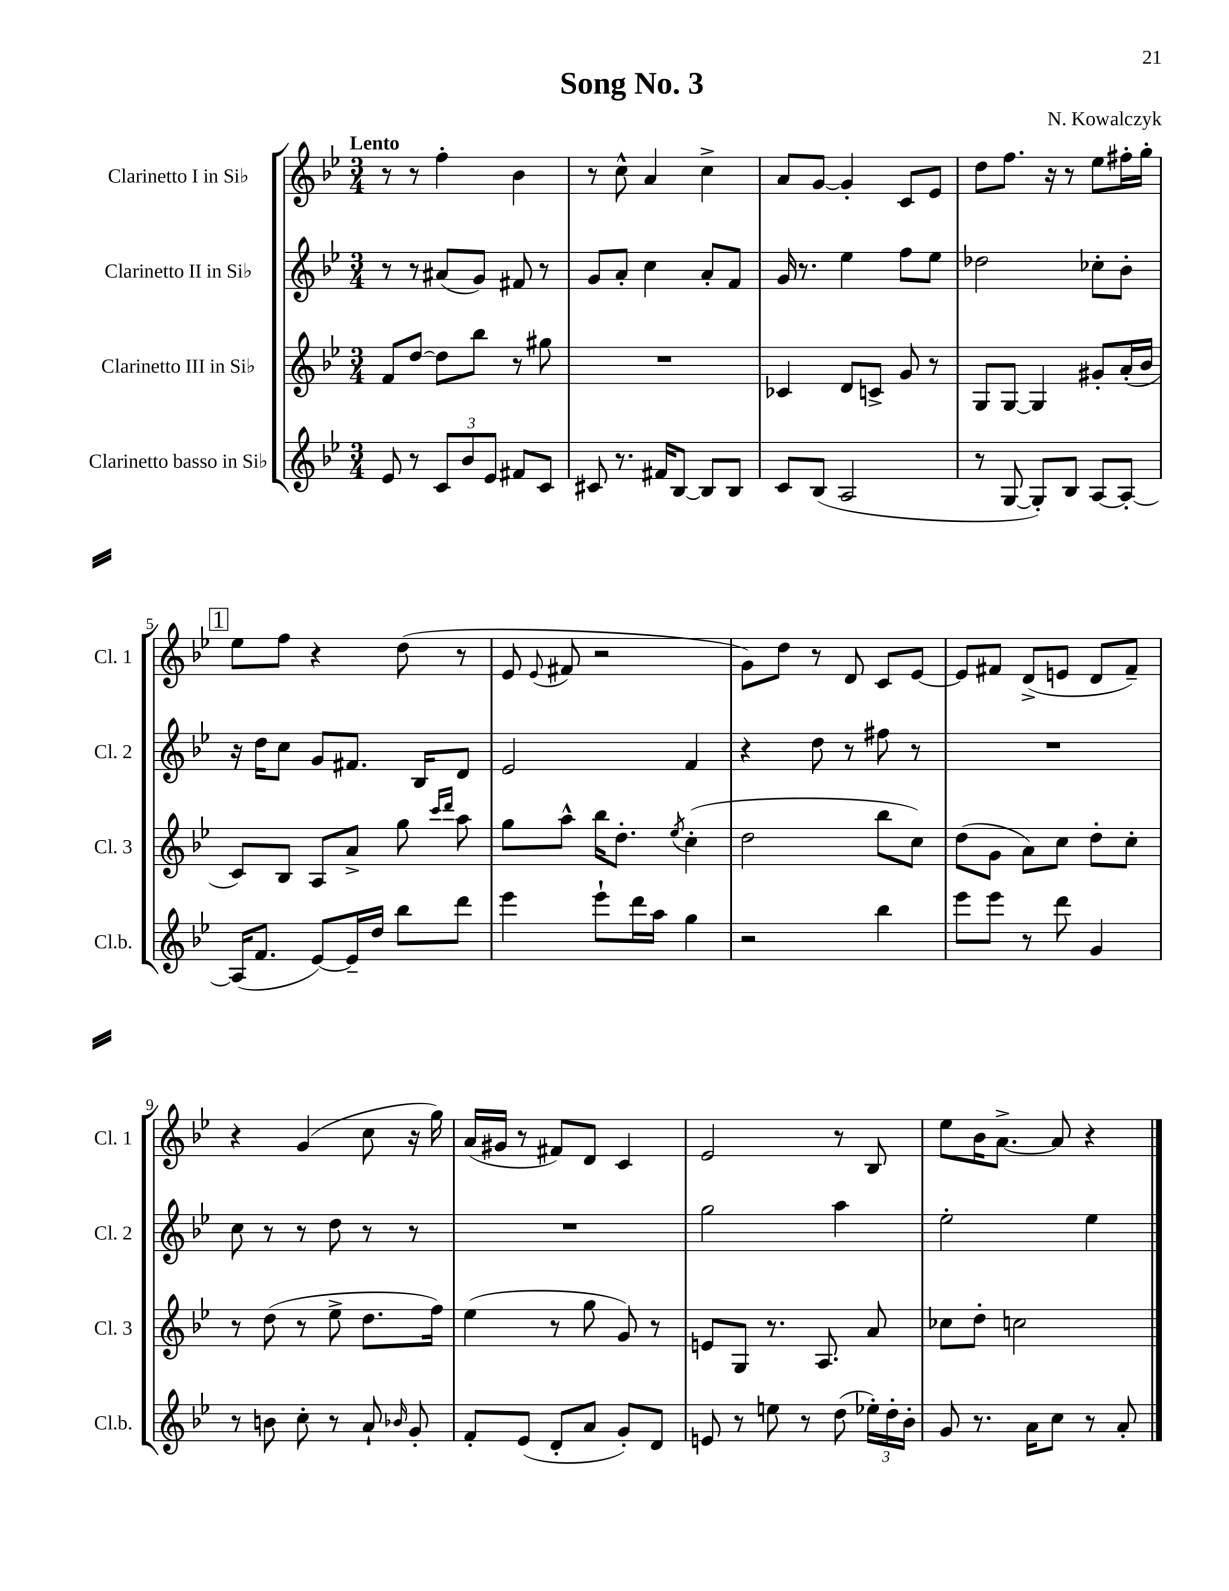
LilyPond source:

\header { title = "Song No. 3" composer = "N. Kowalczyk" }
<<
\new StaffGroup <<
\new Staff = "s0" \with { instrumentName = "Clarinetto I in Sib" shortInstrumentName = "Cl. 1" } {
    \clef treble \key bes \major \numericTimeSignature \time 3/4 \tempo "Lento"
    \autoBeamOff r8 r8 f''4-. bes'4 |
    r8 c''8-^ a'4 c''4-> |
    a'8[ g'8]~ g'4-. c'8[ ees'8] |
    d''8[ f''8.] r16 r8 ees''8[ fis''16-. g''16]-. |
    \mark \markup { \box "1" } ees''8[ f''8] r4 d''8( r8 |
    ees'8 \appoggiatura { ees'8 } fis'8 r2 |
    g'8[) d''8] r8 d'8 c'8[ ees'8]~ |
    ees'8[ fis'8] d'8[->( e'8] d'8[ fis'8]--) |
    r4 g'4( c''8 r16 g''16) |
    a'16[( gis'16] r8 fis'8[) d'8] c'4 |
    ees'2 r8 bes8 |
    ees''8[ bes'16 a'8.]~-> a'8 r4 \bar "|." |
}
\new Staff = "s1" \with { instrumentName = "Clarinetto II in Sib" shortInstrumentName = "Cl. 2" } {
    \clef treble \key bes \major \numericTimeSignature \time 3/4
    \autoBeamOff r8 r8 ais'8[( g'8]) fis'8 r8 |
    g'8[ a'8]-. c''4 a'8[-. f'8] |
    g'16 r8. ees''4 f''8[ ees''8] |
    des''2 ces''8[-. bes'8]-. |
    \mark \markup { \box "1" } r16 d''16[ c''8] g'8[ fis'8.] bes16[ d'8] |
    ees'2 f'4 |
    r4 d''8 r8 fis''8 r8 |
    R2. |
    c''8 r8 r8 d''8 r8 r8 |
    R2. |
    g''2 a''4 |
    ees''2-. ees''4 \bar "|." |
}
\new Staff = "s2" \with { instrumentName = "Clarinetto III in Sib" shortInstrumentName = "Cl. 3" } {
    \clef treble \key bes \major \numericTimeSignature \time 3/4
    \autoBeamOff f'8[ d''8]~ d''8[ bes''8] r8 gis''8 |
    R2. |
    ces'4 d'8[ c'8]-> g'8 r8 |
    g8[ g8]~ g4 gis'8[-. a'16-.( bes'16] |
    \mark \markup { \box "1" } c'8[) bes8] a8[ a'8]-> g''8 \grace { c'''16[ d'''16] } a''8 |
    g''8[ a''8]-^ bes''16[ d''8.]-. \acciaccatura { ees''8 } c''4-.( |
    d''2 bes''8[ c''8]) |
    d''8[( g'8] a'8[) c''8] d''8[-. c''8]-. |
    r8 d''8( r8 ees''8-> d''8.[ f''16]) |
    ees''4( r8 g''8 g'8) r8 |
    e'8[ g8] r8. a8. a'8 |
    ces''8[ d''8]-. c''2 \bar "|." |
}
\new Staff = "s3" \with { instrumentName = "Clarinetto basso in Sib" shortInstrumentName = "Cl.b." } {
    \clef treble \key bes \major \numericTimeSignature \time 3/4
    \autoBeamOff ees'8 r8 \tuplet 3/2 { c'8[ bes'8 ees'8] } fis'8[ c'8] |
    cis'8 r8. fis'16[ bes8]~ bes8[ bes8] |
    c'8[ bes8]( a2 |
    r8 g8~ g8[-.) bes8] a8[~ a8]~-. |
    \mark \markup { \box "1" } a16[( f'8.] ees'8[~) ees'16-- d''16] bes''8[ d'''8] |
    ees'''4 ees'''8[-! d'''16 a''16] g''4 |
    r2 bes''4 |
    ees'''8[ ees'''8] r8 d'''8 g'4 |
    r8 b'8 c''8-. r8 a'8-! \grace { bes'16 } g'8-. |
    f'8[-. ees'8]( d'8[-. a'8] g'8[-.) d'8] |
    e'8 r8 e''8 r8 d''8( \tuplet 3/2 { ees''16[-.) d''16-. bes'16]-. } |
    g'8 r8. a'16[ c''8] r8 a'8-. \bar "|." |
}
>>
>>
